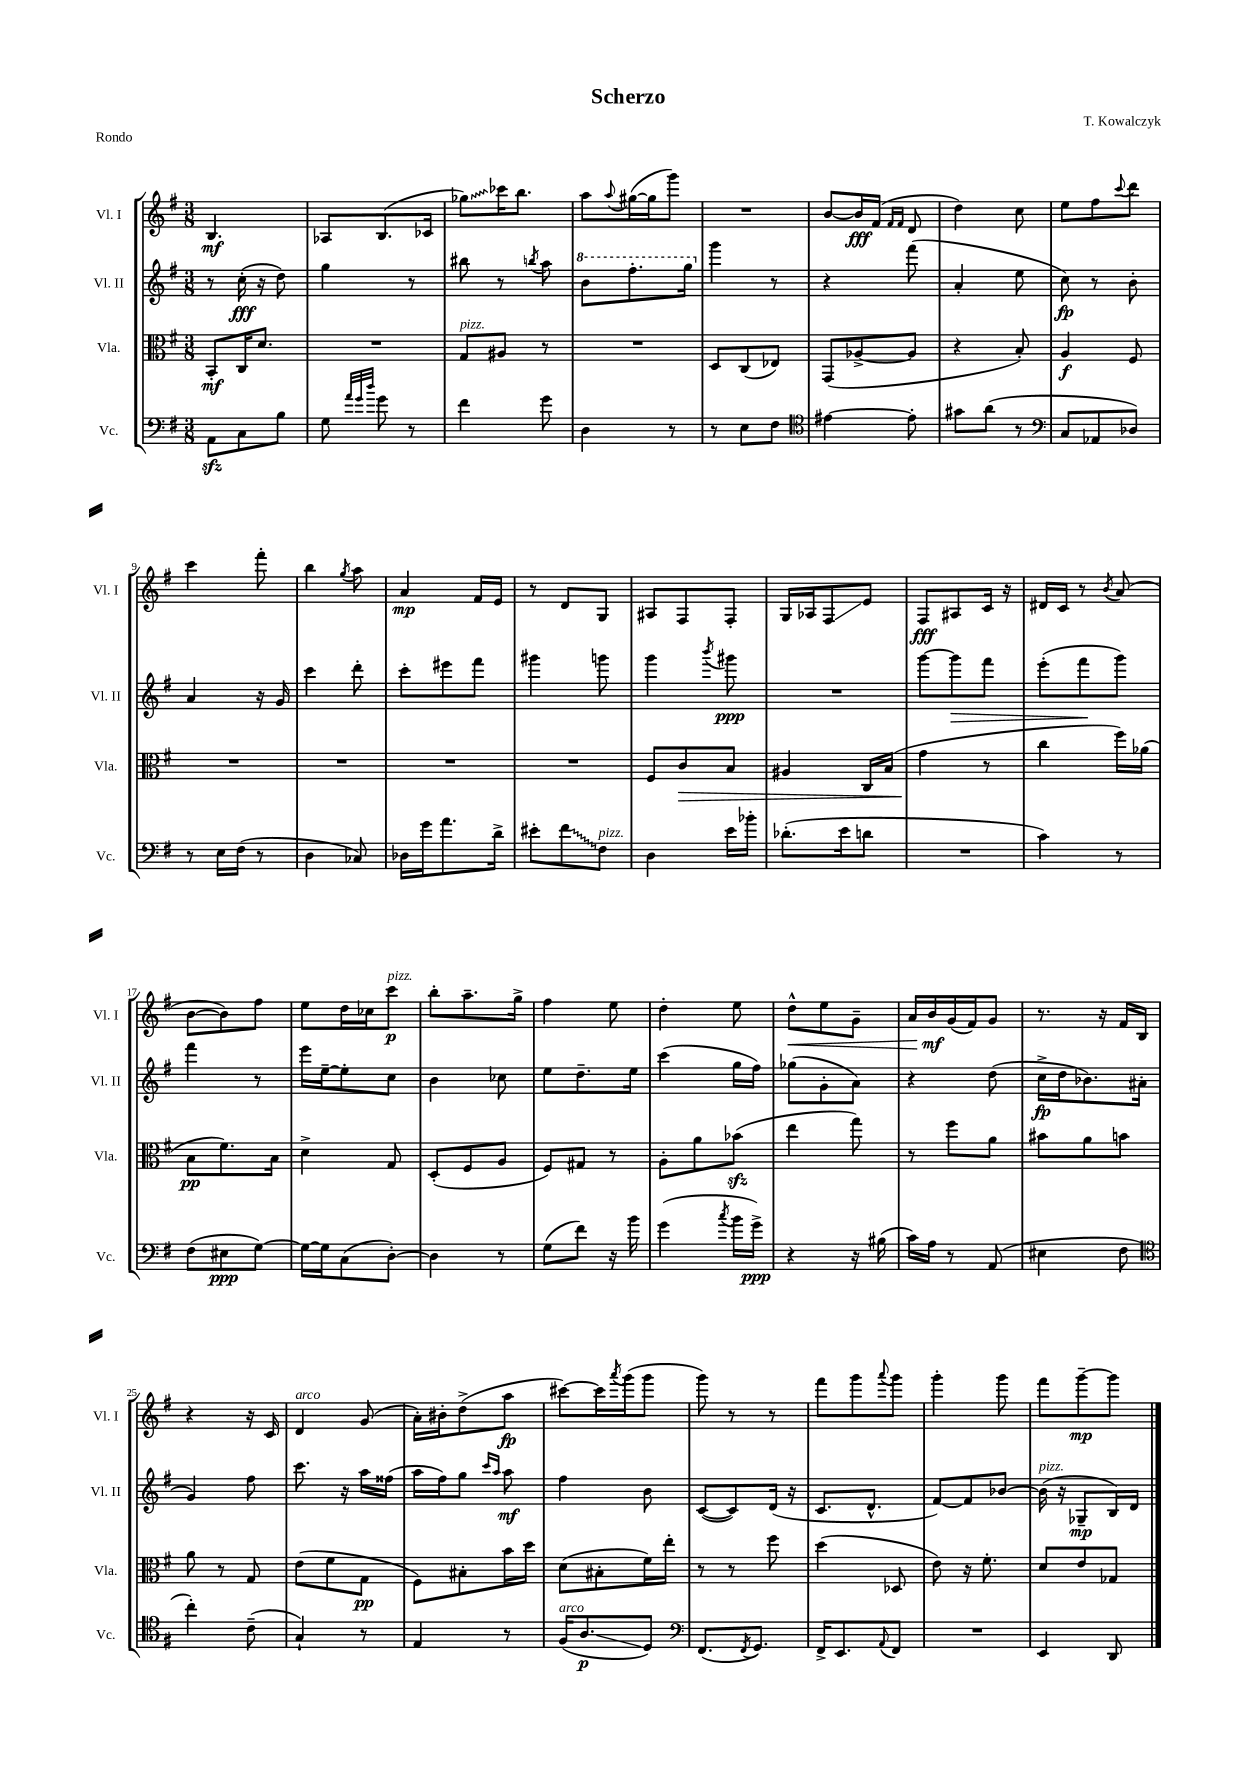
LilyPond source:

\header { title = "Scherzo" composer = "T. Kowalczyk" piece = "Rondo" }
<<
\new StaffGroup <<
\new Staff = "s0" \with { instrumentName = "Vl. I" shortInstrumentName = "Vl. I" } {
    \clef treble \key g \major \numericTimeSignature \time 3/8
    b4.\mf |
    aes8 b8.( ces'16 |
    \once \override Glissando.style = #'zigzag ges''8\glissando) ces'''16 b''8. |
    a''8 \appoggiatura { a''8 } gis''16~( gis''16 g'''8) |
    R4. |
    b'8~ b'16\fff fis'16( \grace { fis'16 fis'16 } d'8 |
    d''4) c''8 |
    e''8 fis''8 \appoggiatura { c'''8 } d'''8 |
    c'''4 fis'''8-. |
    b''4 \acciaccatura { g''8 } a''8 |
    a'4\mp fis'16 e'16 |
    r8 d'8 g8 |
    ais8 fis8 fis8-. |
    g16 aes16 fis8\glissando e'8 |
    fis8\fff ais8 c'16 r16 |
    dis'16 c'16 r8 \acciaccatura { b'8 } a'8( |
    b'8~ b'8) fis''8 |
    e''8 d''16 ces''16 c'''8\p^\markup { \italic "pizz." } |
    b''8-. a''8.-- g''16-> |
    fis''4 e''8 |
    d''4-. e''8 |
    d''8-^\< e''8 g'8-- |
    a'16 b'16\mf\! g'16( fis'16) g'8 |
    r8. r16 fis'16 b16 |
    r4 r16 c'16 |
    d'4^\markup { \italic "arco" } g'8( |
    a'16-.) bis'16-. d''8->( a''8\fp |
    cis'''8~) cis'''16 \acciaccatura { a'''8 } g'''16( g'''8 |
    g'''8) r8 r8 |
    fis'''8 g'''8 \appoggiatura { a'''8 } g'''8 |
    g'''4-. g'''8 |
    fis'''8 g'''8~--\mp g'''8 \bar "|." |
}
\new Staff = "s1" \with { instrumentName = "Vl. II" shortInstrumentName = "Vl. II" } {
    \clef treble \key g \major \numericTimeSignature \time 3/8
    r8 c''16-.\fff( r16 d''8) |
    g''4 r8 |
    bis''8 r8 \acciaccatura { b''8 } a''8 |
    \ottava #1 b''8 fis'''8.-. g'''16 \ottava #0 |
    g'''4 r8 |
    r4 fis'''8( |
    a'4-. e''8 |
    c''8\fp) r8 b'8-. |
    a'4 r16 g'16 |
    c'''4 d'''8-. |
    c'''8-. eis'''8 fis'''8 |
    gis'''4 g'''8 |
    g'''4 \acciaccatura { b'''8 } gis'''8\ppp |
    R4. |
    g'''8~ g'''8\> fis'''8 |
    e'''8-.( fis'''8\! g'''8) |
    fis'''4 r8 |
    e'''16 e''16~-- e''8-. c''8 |
    b'4 ces''8 |
    e''8 d''8.-- e''16 |
    c'''4( g''16 fis''16) |
    ges''8( g'8-. a'8) |
    r4 d''8( |
    c''16->\fp d''16 bes'8.) ais'16( |
    g'4) fis''8 |
    c'''8. r16 a''16 fisis''16( |
    a''16 fis''16) g''8 \grace { c'''16 a''16 } a''8\mf |
    fis''4 b'8 |
    c'8~( c'8) d'16( r16 |
    c'8. d'8.-^ |
    fis'8~) fis'8 bes'8~ |
    bes'16^\markup { \italic "pizz." }( r16 ges8--\mp b16) d'16 \bar "|." |
}
\new Staff = "s2" \with { instrumentName = "Vla." shortInstrumentName = "Vla." } {
    \clef alto \key g \major \numericTimeSignature \time 3/8
    b,8-.\mf c16 d'8. |
    R4. |
    g8^\markup { \italic "pizz." } ais8 r8 |
    R4. |
    d8 c8( ees8) |
    g,8( aes8~-> aes8 |
    r4 b8-.) |
    a4\f fis8 |
    R4. |
    R4. |
    R4. |
    R4. |
    fis8 c'8\> b8 |
    ais4 c16 b16( |
    g'4\! r8 |
    c''4 fis''16) aes'16( |
    b8\pp fis'8.) b16 |
    d'4-> g8 |
    d8-.( fis8 a8 |
    fis8) gis8 r8 |
    a8-. a'8 bes'8\sfz( |
    e''4 g''8) |
    r8 fis''8 a'8 |
    bis'8 a'8 b'8 |
    a'8 r8 g8 |
    e'8( fis'8 g8\pp |
    fis8) bis8-. b'16 d''16 |
    d'8( bis8-. fis'16) e''16-. |
    r8 r8 fis''8 |
    d''4( des8 |
    e'8) r16 fis'8.-. |
    d'8 e'8 ges8 \bar "|." |
}
\new Staff = "s3" \with { instrumentName = "Vc." shortInstrumentName = "Vc." } {
    \clef bass \key g \major \numericTimeSignature \time 3/8
    a,8\sfz c8 b8 |
    g8 \grace { a'32 g'32 d''32 } g'8 r8 |
    fis'4 g'8 |
    d4 r8 |
    r8 e8 fis8 |
    \clef tenor eis'4~ eis'8-. |
    gis'8 a'8( r8 |
    \clef bass c8 aes,8 des8) |
    r8 e16 fis16( r8 |
    d4 ces8) |
    des16 g'16 a'8. d'16-> |
    eis'8-. \once \override Glissando.style = #'zigzag fis'8\glissando fis8^\markup { \italic "pizz." } |
    d4 e'16 bes'16-. |
    des'8.-.( e'16 d'8 |
    R4. |
    c'4) r8 |
    fis8( eis8\ppp g8~) |
    g16~ g16 c8( d8~-.) |
    d4 r8 |
    g8( fis'8) r16 b'16 |
    g'4( \acciaccatura { c''8 } b'16 g'16->\ppp) |
    r4 r16 bis16( |
    c'16) a16 r8 a,8( |
    eis4 fis8 |
    \clef tenor c''4-.) c'8--( |
    g4-!) r8 |
    e4 r8 |
    fis16^\markup { \italic "arco" }( a8.\glissando\p d8) |
    \clef bass fis,8.( \acciaccatura { fis,8 } g,8.) |
    fis,16-> e,8. \appoggiatura { a,8 } fis,8 |
    R4. |
    e,4 d,8 \bar "|." |
}
>>
>>
